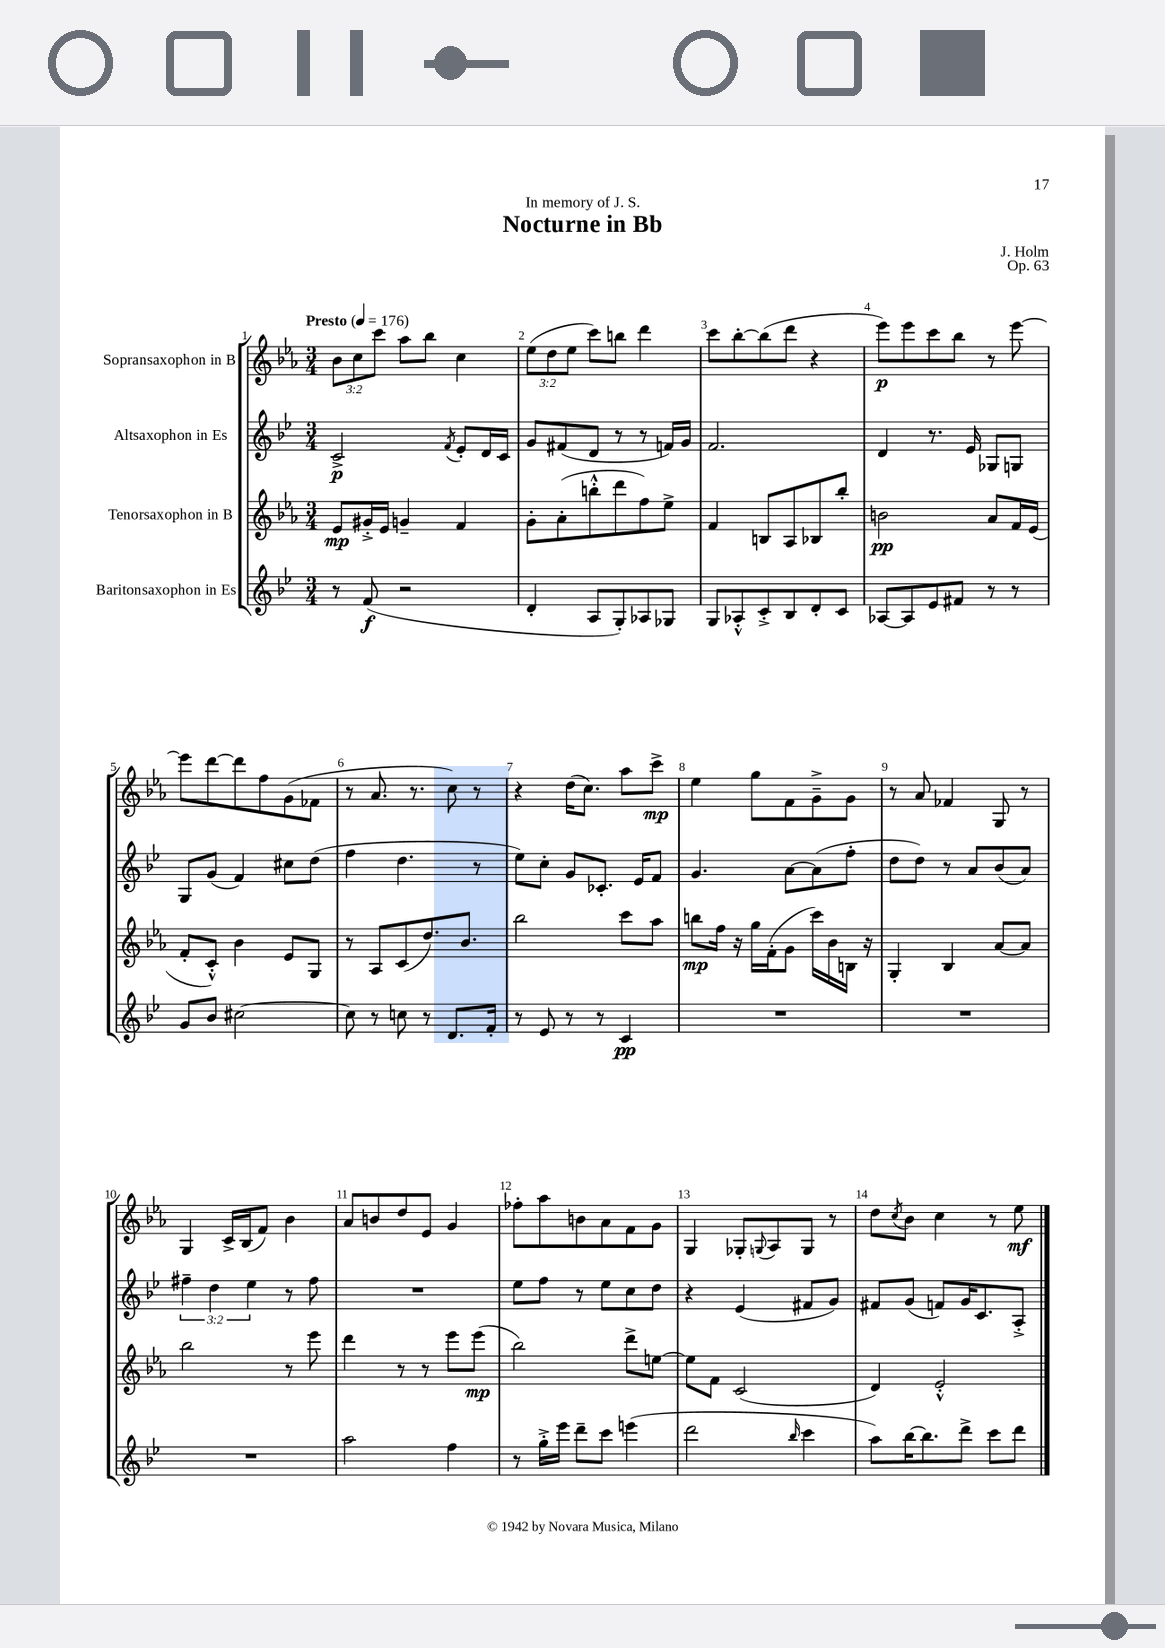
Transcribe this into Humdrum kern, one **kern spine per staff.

**kern	**kern	**kern	**kern
*staff4	*staff3	*staff2	*staff1
*clefG2	*clefG2	*clefG2	*clefG2
*k[b-e-]	*k[b-e-a-]	*k[b-e-]	*k[b-e-a-]
*M3/4	*M3/4	*M3/4	*M3/4
*MM176	*MM176	*MM176	*MM176
8r	8e-	2c^	12b-
.	.	.	12cc
(8f	16g#'^	.	.
.	.	.	12ccc
.	16e-	.	.
2r	4g~	.	8aa-
.	.	.	8bb-
.	.	8qf	.
.	4f	8e-'	4cc
.	.	16d	.
.	.	16c	.
=	=	=	=
4d'	8g'	8g	(12ee-
.	.	.	12dd
.	(8a-'	(8f#	.
.	.	.	12ee-
8A	8bb'^^	8d	8ccc)
8G')	8ddd	8r	8bb
8A-	8ff)	8r	4ddd
8G-	8ee-^	16f)	.
.	.	16g	.
=	=	=	=
8G	4f	2.f	8ccc
8A-'^^	.	.	[8bb-'
8c'^	8B	.	(8bb-]
8B-	8A-	.	8ddd
8d'	8B-	.	4r
8c	8bb-'	.	.
=	=	=	=
[8A-	2b	4d	8eee-)
8A-]	.	.	8eee-
8e-	.	8.r	8ccc
8f#	.	.	8bb-
.	.	16e-	.
8r	8a-	8G-	8r
8r	16f	8G	[8eee-
.	(16e-	.	.
=	=	=	=
8g	8f'	8G	8eee-]
8b-	8c'^^)	(8g	[8ddd
[2cc#	4b-	4f)	8ddd]
.	.	.	8ff
.	8e-	8cc#	(8g
.	8G	(8dd	8f-
=	=	=	=
8cc#]	8r	4ff	8r
8r	8A-	.	8.a-
8cc	(8c	4.dd	.
.	.	.	8.r
8r	8.dd)	.	.
8.d	.	.	8cc)
.	8.b-	.	.
.	.	8r	8r
16f'	.	.	.
=	=	=	=
8r	2bb-	8ee-)	4r
8e-	.	8cc'	.
8r	.	8g	(16dd
.	.	.	8.cc)
8r	.	8.c-'	.
4c	8ccc	.	8aa-
.	.	16e-	.
.	8aa-	8f	8ccc^
=	=	=	=
2.r	8bb	4.g	4ee-
.	16ff	.	.
.	16r	.	.
.	16gg	.	8gg
.	(16f'	.	.
.	8g	[8a	8f
.	16ccc)	(8a]	8g~^
.	16b-	.	.
.	16B	8ff'	8g
.	16r	.	.
=	=	=	=
2.r	4G'	8dd	8r
.	.	8dd)	8a-
.	4B-	8r	4f-
.	.	8a	.
.	[8a-	(8b-	8G
.	8a-]	8a)	8r
=	=	=	=
2.r	2bb-	6ff#~	4G
.	.	6dd	.
.	.	.	16c^
.	.	.	(16B-
.	.	6ee-	.
.	.	.	8f)
.	8r	8r	4b-
.	8eee-	8ff#	.
=	=	=	=
2aa	4ddd	2.r	8a-
.	.	.	8b
.	8r	.	8dd
.	8r	.	8e-
4ff	8eee-	.	4g
.	(8eee-	.	.
=	=	=	=
8r	2bb-)	8ee-	8ff-'
16gg'^	.	8ff	8aa-
16eee-	.	.	.
8ddd~	.	8r	8b
8ccc	.	8ee-	8a-
(4eee	8ddd^	8cc	8f
.	[8ee	8dd	8g
=	=	=	=
2ddd	8ee]	4r	4G
.	8f	.	.
.	(2c	(4e-	8G-'
.	.	.	8qqG
.	.	.	8A-
16qqbb-	.	.	.
4ccc	.	8f#	8G
.	.	8g)	8r
=	=	=	=
8aa)	4d)	8f#	8dd
.	.	.	8qcc
[16bb-	.	(8g	8b-
8.bb-]	.	.	.
.	2e-'^^	8f)	4cc
8ddd^	.	16g	.
.	.	8.c	.
8ccc	.	.	8r
8ddd	.	8A'^	8ee-
==	==	==	==
*-	*-	*-	*-
